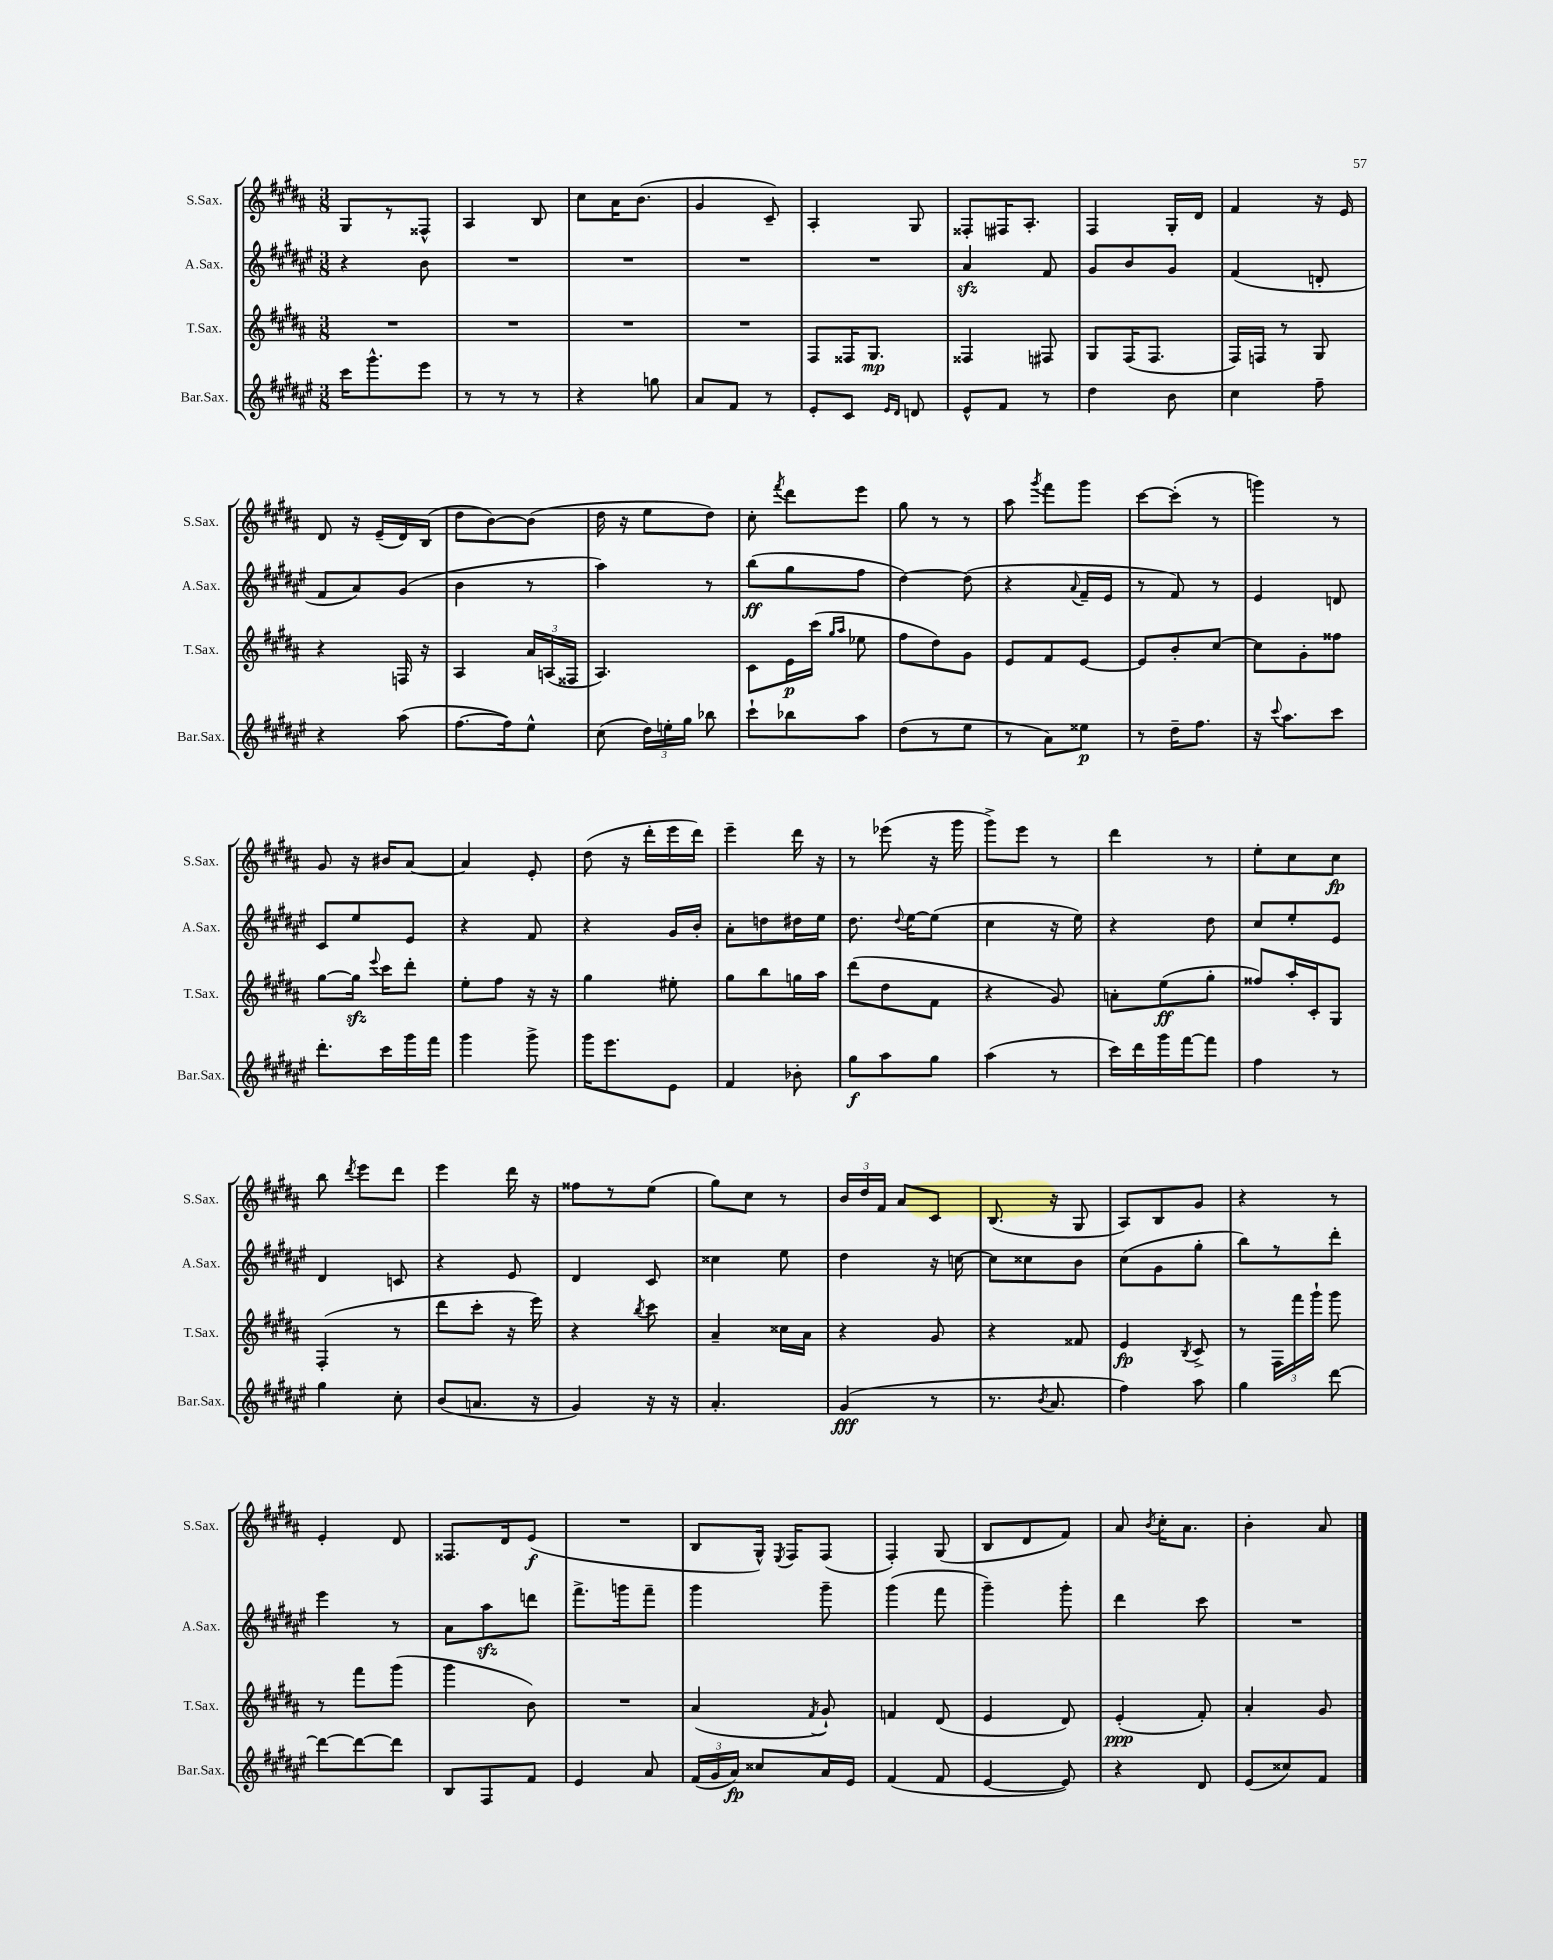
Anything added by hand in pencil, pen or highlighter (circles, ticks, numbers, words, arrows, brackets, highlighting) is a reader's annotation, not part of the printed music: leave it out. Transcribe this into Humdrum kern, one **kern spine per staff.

**kern	**kern	**kern	**kern
*staff4	*staff3	*staff2	*staff1
*clefG2	*clefG2	*clefG2	*clefG2
*k[f#c#g#d#a#e#]	*k[f#c#g#d#a#]	*k[f#c#g#d#a#e#]	*k[f#c#g#d#a#]
*M3/8	*M3/8	*M3/8	*M3/8
16ccc#	4.r	4r	8G#
8.ggg#^^	.	.	.
.	.	.	8r
8eee#	.	8b	8F##^^
=	=	=	=
8r	4.r	4.r	4A#
8r	.	.	.
8r	.	.	8B
=	=	=	=
4r	4.r	4.r	8cc#
.	.	.	16a#
.	.	.	(8.b
8gg	.	.	.
=	=	=	=
8a#	4.r	4.r	4g#
8f#	.	.	.
8r	.	.	8c#~)
=	=	=	=
8e#'	8F#	4.r	4A#'
8c#	16F##	.	.
.	8.G#	.	.
16qqe#	.	.	.
16qqd#	.	.	.
8d	.	.	8G#
=	=	=	=
8e#^^	4F##	4a#	8F##'
8f#	.	.	16F#
.	.	.	8.A#'
8r	8F#	8f#	.
=	=	=	=
4dd#	8G#	8g#	4F#
.	(16F#	8b	.
.	8.F#	.	.
8b	.	8g#	16G#'
.	.	.	16d#
=	=	=	=
4cc#	16F#)	(4f#	4f#
.	16F	.	.
.	8r	.	.
8ff#~	8G#	8d'	16r
.	.	.	16e
=	=	=	=
4r	4r	8f#	8d#
.	.	8a#)	16r
.	.	.	(16e~
(8aa#	16F	(8g#	16d#)
.	16r	.	(16B
=	=	=	=
[8.ff#	4A#	4b	8dd#
.	.	.	[8b)
16ff#])	.	.	.
8ee#^^	24a#	8r	(8b]
.	(24A	.	.
.	24F##	.	.
=	=	=	=
(8cc#	4.A#)	4aa#)	16dd#
.	.	.	16r
24dd#)	.	.	8ee
24ee'	.	.	.
24gg#	.	.	.
8bb-	.	8r	8dd#)
=	=	=	=
8ccc#`	8c#	(8bb	8cc#'
.	.	.	8qfff#
8bb-	16e	8gg#	8ddd#
.	(16ccc#	.	.
.	16qqgg#	.	.
.	16qqaa#	.	.
8aa#	8ee-	8ff#	8eee
=	=	=	=
(8dd#	8ff#	[4dd#)	8gg#
8r	8dd#)	.	8r
8ee#	8g#	(8dd#]	8r
=	=	=	=
8r	8e	4r	8aa#
.	.	.	8qggg#
8a#)	8f#	.	8fff#
.	.	8qqa#	.
8ee##	[8e	16f#~	8ggg#
.	.	16e#	.
=	=	=	=
8r	8e]	8r	[8ccc#
16dd#~	8b'	8f#)	(8ccc#']
8.ff#	.	.	.
.	[8cc#	8r	8r
=	=	=	=
16r	8cc#]	4e#	4ggg)
8qqccc#	.	.	.
8.aa#	.	.	.
.	8g#'	.	.
8ccc#	8ff##	8d	8r
=	=	=	=
8.ddd#'	[8gg#	8c#	8g#
.	16gg#]	8ee#	16r
.	8qqeee	.	.
16ccc#	16ccc#	.	16b#
16ggg#	8ddd#'	8e#	[8a#
16fff#	.	.	.
=	=	=	=
4ggg#	8ee'	4r	4a#]
.	8ff#	.	.
8ggg#^	16r	8f#	8e'
.	16r	.	.
=	=	=	=
16ggg#	4gg#	4r	(8dd#
8.eee#	.	.	.
.	.	.	16r
.	.	.	16ddd#'
8e#	8ee#'	16g#	16eee
.	.	16b'	16ddd#)
=	=	=	=
4f#	8gg#	8a#'	4eee~
.	8bb	8dd	.
8b-'	16gg	16dd#	16ddd#
.	16aa#	16ee#	16r
=	=	=	=
8gg#	(8ddd#	8.dd#	8r
8aa#	8dd#	.	(8eee-
.	.	8qqdd#	.
.	.	[16ee#	.
8gg#	8f#	(8ee#]	16r
.	.	.	16ggg#
=	=	=	=
(4aa#	4r	4cc#	8ggg#^)
.	.	.	8eee
8r	8g#)	16r	8r
.	.	16ee#)	.
=	=	=	=
16ccc#)	8a'	4r	4ddd#
16ddd#	.	.	.
16ggg#	(8ee	.	.
[16fff#	.	.	.
8fff#]	8gg#'	8dd#	8r
=	=	=	=
4ff#	8ff##)	8cc#	8ee'
.	16aa#'	8ee#'	8cc#
.	16c#'	.	.
8r	8G#	8e#	8cc#
=	=	=	=
4gg#	(4F#'	4d#	8bb
.	.	.	8qddd#
.	.	.	8eee
8cc#'	8r	8c	8ddd#
=	=	=	=
(8b	8ddd#	4r	4eee
8.a	8ccc#'	.	.
.	16r	8e#	16ddd#
16r	16eee)	.	16r
=	=	=	=
4g#)	4r	4d#	8ff##
.	.	.	8r
.	8qbb	.	.
16r	8ccc#	8c#	(8ee
16r	.	.	.
=	=	=	=
4.a#'	4a#~	4cc##	8gg#)
.	.	.	8cc#
.	16cc##	8ee#	8r
.	16a#	.	.
=	=	=	=
(4g#	4r	4dd#	24b
.	.	.	24dd#
.	.	.	24f#
.	.	.	8a#
8r	8g#	16r	8c#
.	.	[16cc	.
=	=	=	=
8.r	4r	8cc]	(8.B
.	.	8cc##	.
8qb	.	.	.
8.a#	.	.	16r
.	8f##	8b	8G#
=	=	=	=
4ff#)	4e	(8cc#	8A#)
.	.	8g#	8B
.	8qB	.	.
8aa#	8c#^	8gg#'	8g#
=	=	=	=
4gg#	8r	8bb)	4r
.	24F#	8r	.
.	24fff#	.	.
.	24ggg#`	.	.
[8ddd#	8ggg#	8ddd#'	8r
=	=	=	=
8ddd#_	8r	4eee#	4e'
8ddd#_	8fff#	.	.
8ddd#]	(8ggg#	8r	8d#
=	=	=	=
8B	4ggg#	8a#	8.F##
8F#	.	8aa#	.
.	.	.	16d#
8f#	8b)	8ddd	(8e
=	=	=	=
4e#	4.r	8.fff#^	4.r
.	.	16ggg	.
8a#	.	8fff#~	.
=	=	=	=
(24f#	(4a#	4ggg#	8B
24g#	.	.	.
24a#)	.	.	.
8cc##	.	.	16G#^^)
.	.	.	8qE
.	.	.	16F#
.	8qf#	.	.
16a#	8g#`)	8ggg#~	(8F#
16e#	.	.	.
=	=	=	=
(4f#	4f	(4ggg#	4F#')
8f#	(8d#	8fff#	(8G#
=	=	=	=
[4e#	4e	4ggg#~)	8B
.	.	.	8d#
8e#])	8d#)	8ggg#'	8f#)
=	=	=	=
4r	(4e'	4ddd#	8a#
.	.	.	8qb
.	.	.	16cc#'
.	.	.	8.a#
8d#	8f#')	8ccc#	.
=	=	=	=
(8e#	4a#'	4.r	4b'
8cc##)	.	.	.
8f#	8g#	.	8a#
==	==	==	==
*-	*-	*-	*-
